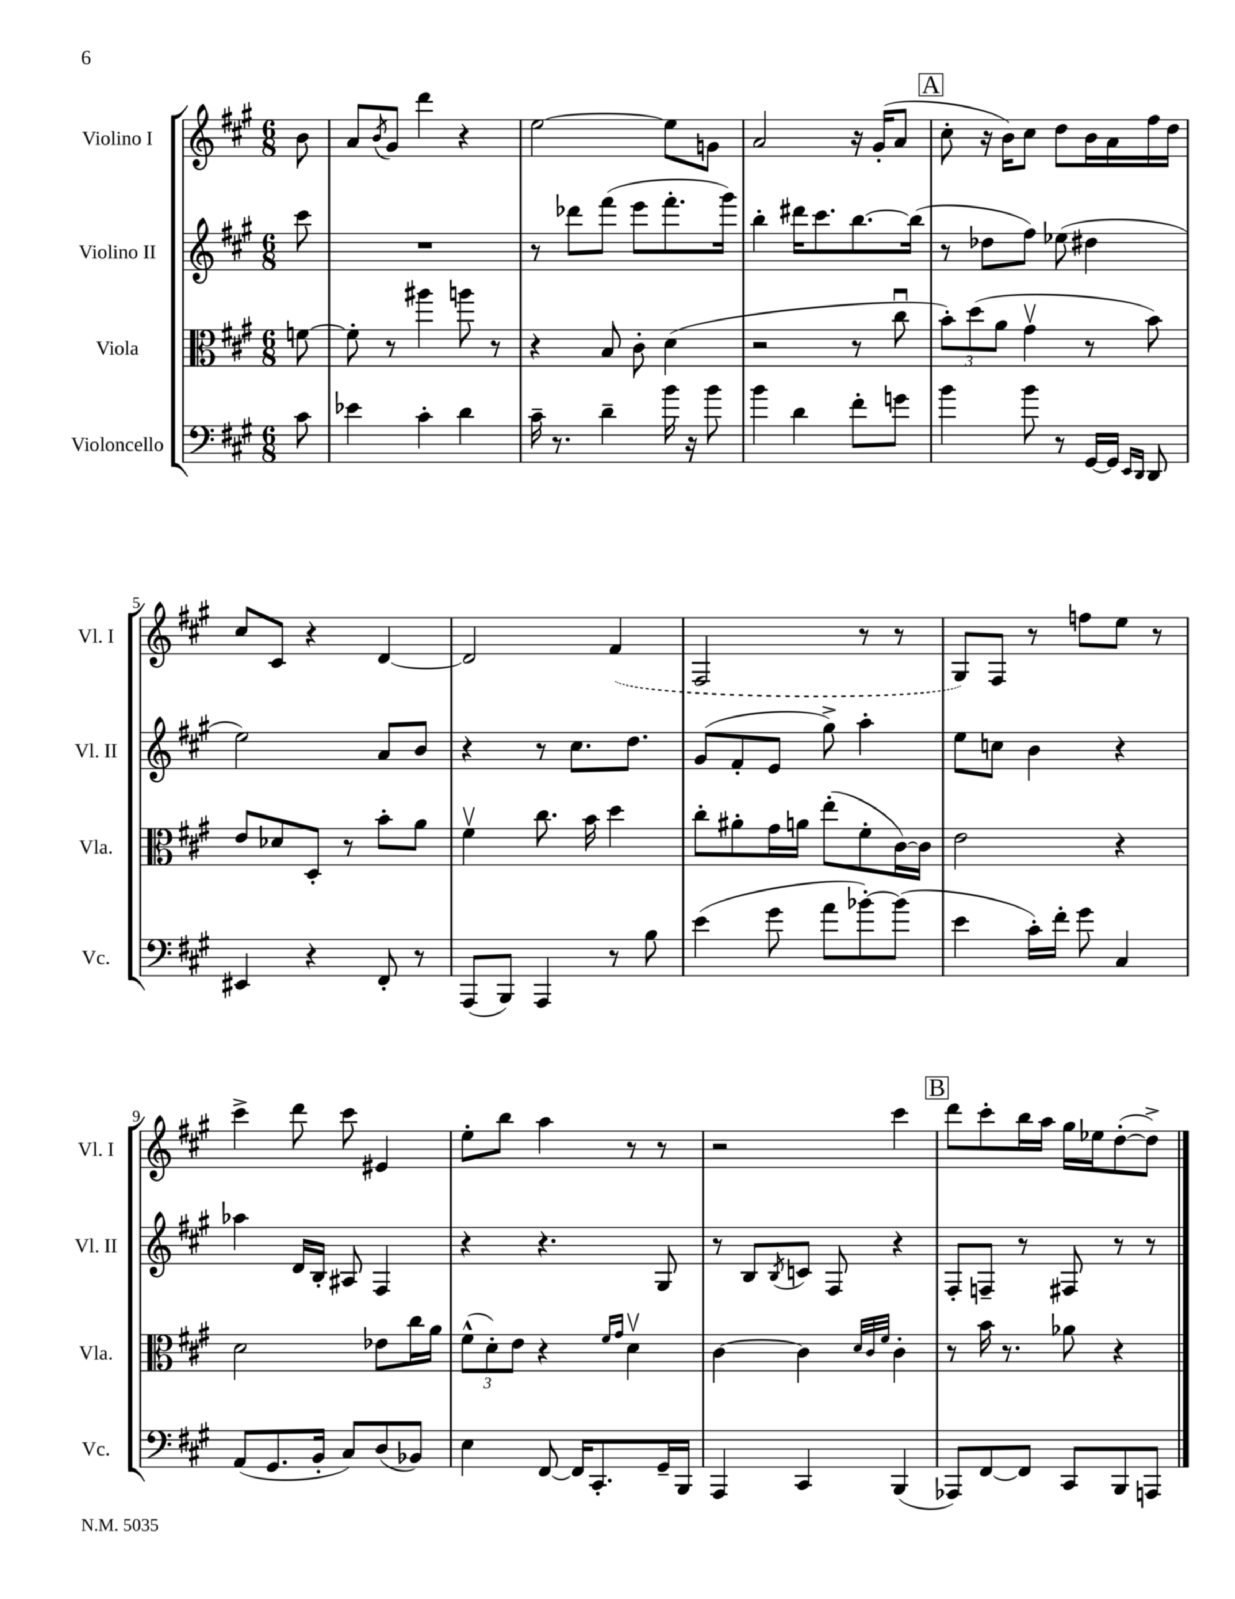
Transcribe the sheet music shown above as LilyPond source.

<<
\new StaffGroup <<
\new Staff = "s0" \with { instrumentName = "Violino I" shortInstrumentName = "Vl. I" } {
    \clef treble \key a \major \numericTimeSignature \time 6/8 \partial 8
    b'8 |
    a'8 \acciaccatura { b'8 } gis'8 d'''4 r4 |
    e''2~ e''8 g'8 |
    a'2 r16 gis'16-.( a'8 |
    \mark \markup { \box "A" } cis''8-. r16 b'16) cis''8 d''8 b'16 a'16 fis''16 d''16 |
    cis''8 cis'8 r4 d'4~ |
    d'2 \once \slurDashed fis'4( |
    fis2 r8 r8 |
    gis8) fis8 r8 f''8 e''8 r8 |
    cis'''4-> d'''8 cis'''8 eis'4 |
    e''8-. b''8 a''4 r8 r8 |
    r2 cis'''4 |
    \mark \markup { \box "B" } d'''8 cis'''8-. b''16 a''16 gis''16 ees''16 d''8~-.( d''8->) \bar "|." |
}
\new Staff = "s1" \with { instrumentName = "Violino II" shortInstrumentName = "Vl. II" } {
    \clef treble \key a \major \numericTimeSignature \time 6/8 \partial 8
    cis'''8 |
    R2. |
    r8 des'''8 fis'''8( e'''8 fis'''8.-. gis'''16) |
    b''4-. dis'''16 cis'''8. b''8.~ b''16( |
    \mark \markup { \box "A" } r8 des''8 fis''8) ees''8( dis''4 |
    e''2) a'8 b'8 |
    r4 r8 cis''8. d''8. |
    gis'8( fis'8-. e'8 gis''8->) a''4-. |
    e''8 c''8 b'4 r4 |
    aes''4 d'16 b16-. ais8 fis4 |
    r4 r4. gis8 |
    r8 b8 \acciaccatura { b8 } c'8 fis8 r4 |
    \mark \markup { \box "B" } fis8-. f8-- r8 fis8 r8 r8 \bar "|." |
}
\new Staff = "s2" \with { instrumentName = "Viola" shortInstrumentName = "Vla." } {
    \clef alto \key a \major \numericTimeSignature \time 6/8 \partial 8
    f'8~ |
    f'8-. r8 ais''4 a''8 r8 |
    r4 b8 cis'8-. d'4( |
    r2 r8 cis''8\downbow |
    \mark \markup { \box "A" } \tuplet 3/2 { b'8-.) d''8( a'8 } gis'4\upbow r8 b'8) |
    e'8 des'8 d8-. r8 b'8-. a'8 |
    fis'4\upbow cis''8. b'16 d''4 |
    cis''8-. ais'8-. gis'16 a'16 e''8-.( fis'8-. cis'16~) cis'16 |
    e'2 r4 |
    d'2 ees'8 cis''16 a'16 |
    \tuplet 3/2 { fis'8-^( d'8-.) e'8 } r4 \grace { fis'16 gis'16 } d'4\upbow |
    cis'4~ cis'4 \grace { d'32 cis'32 fis'32 } cis'4-. |
    \mark \markup { \box "B" } r8 b'16 r8. aes'8 r4 \bar "|." |
}
\new Staff = "s3" \with { instrumentName = "Violoncello" shortInstrumentName = "Vc." } {
    \clef bass \key a \major \numericTimeSignature \time 6/8 \partial 8
    cis'8 |
    ees'4 cis'4-. d'4 |
    cis'16-- r8. d'4-- b'16 r16 b'8 |
    b'4 d'4 fis'8-. g'8 |
    \mark \markup { \box "A" } b'4 b'8 r8 gis,16~ gis,16 \grace { e,16 d,16 } d,8 |
    eis,4 r4 fis,8-. r8 |
    a,,8( b,,8) a,,4 r8 b8 |
    e'4( gis'8 a'8 bes'8~-.) bes'8( |
    e'4 cis'16-.) fis'16-. gis'8 cis4 |
    a,8( gis,8. b,16-. cis8) d8( bes,8) |
    e4 fis,8~ fis,16 cis,8.-. gis,16-- b,,16 |
    a,,4 cis,4 b,,4( |
    \mark \markup { \box "B" } aes,,8) fis,8~ fis,8 cis,8 b,,8 a,,8 \bar "|." |
}
>>
>>
